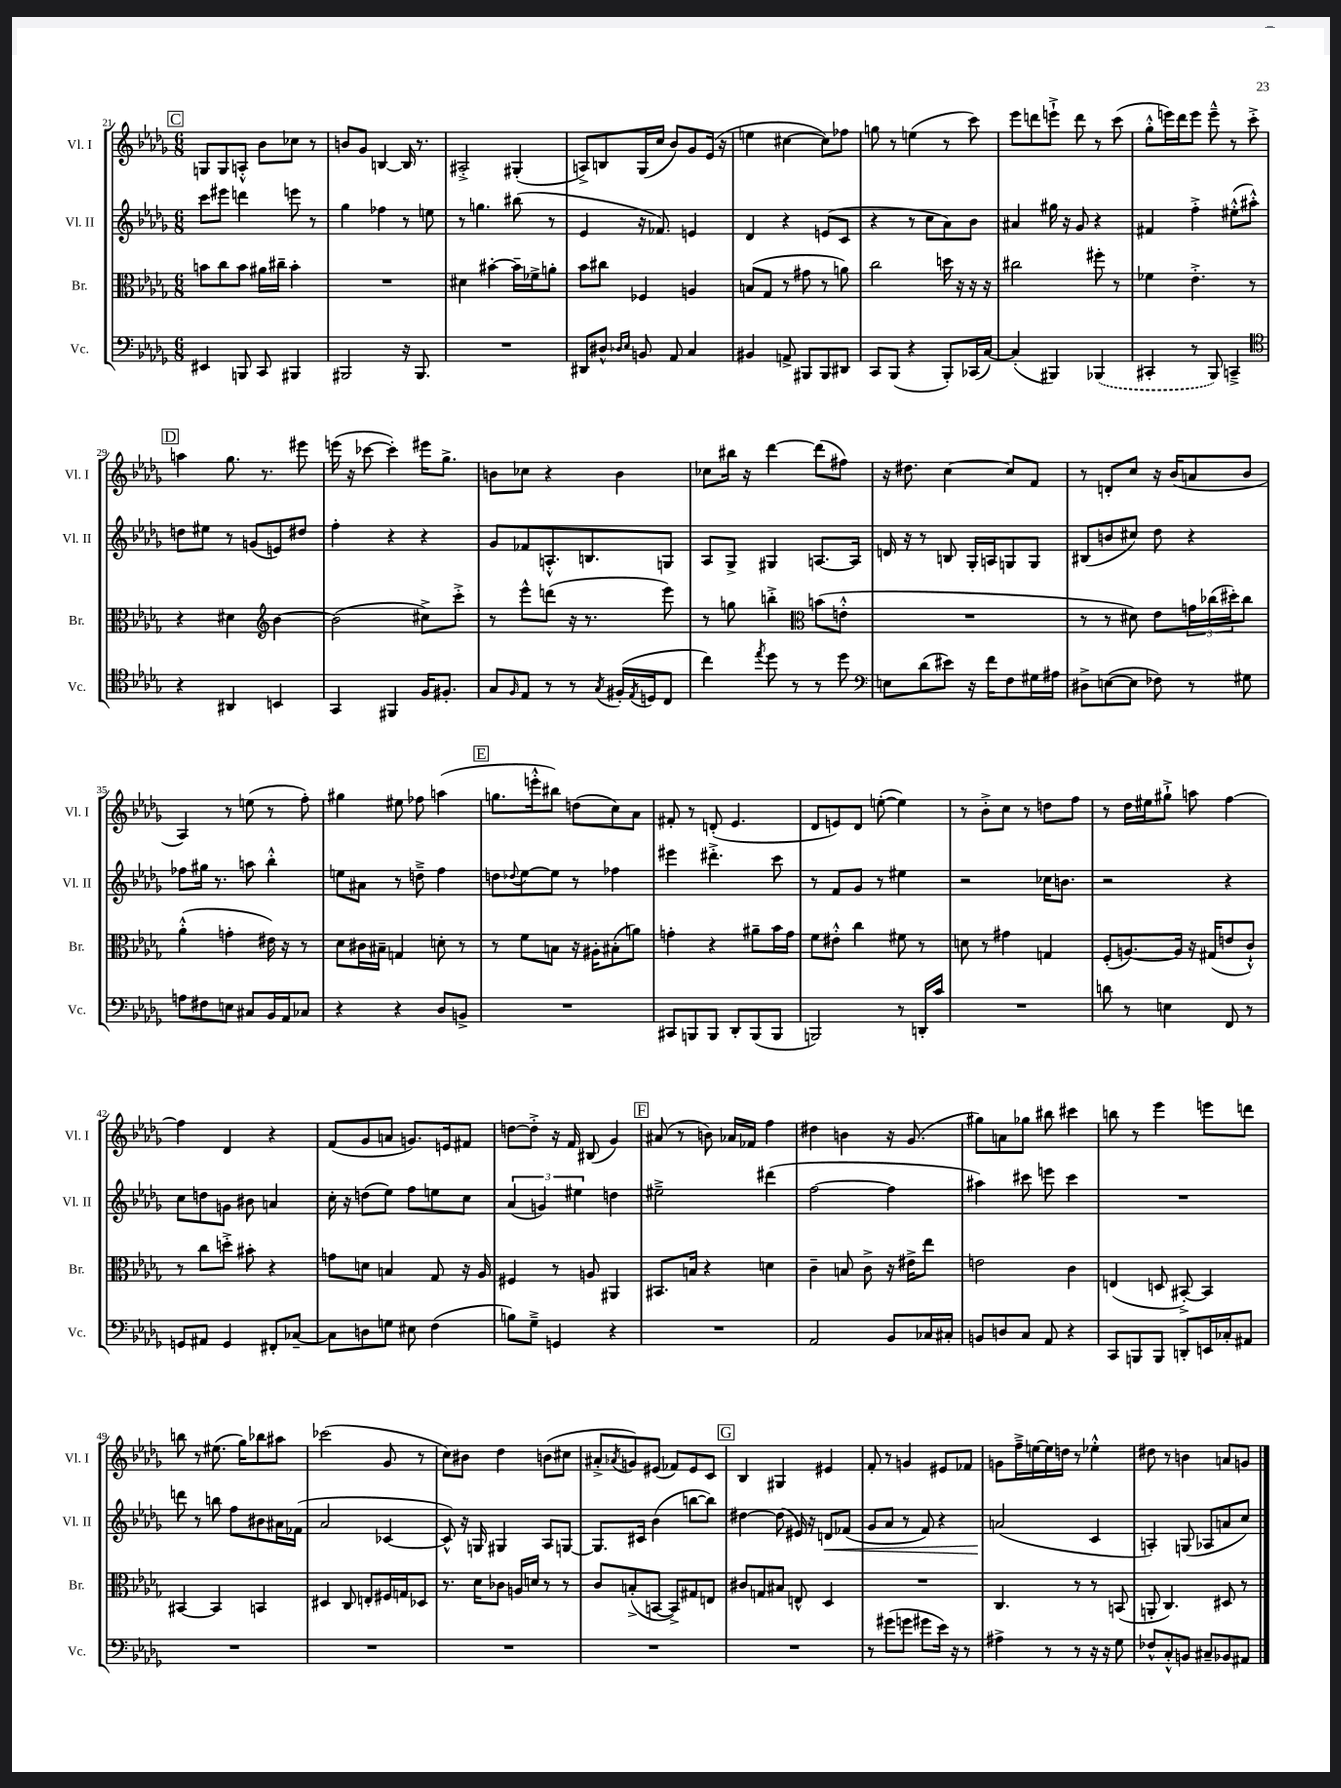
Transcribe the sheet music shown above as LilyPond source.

<<
\new StaffGroup <<
\new Staff = "s0" \with { instrumentName = "Vl. I" shortInstrumentName = "Vl. I" } {
    \clef treble \key des \major \numericTimeSignature \time 6/8
    \mark \markup { \box "C" } g8 g8 a8-.-^ bes'8 ces''8 r8 |
    b'8 ges'8 b4~ b16 r8. |
    ais2-.-> gis4-.( |
    a8->) b8 ges16( c''16 bes'8) ges'8 ees'16( r16 |
    e''4 cis''4~ cis''8) fes''8 |
    g''8 r8 e''4( r8 c'''8) |
    ees'''8 d'''8 e'''8-!-> d'''8 r8 c'''8( |
    ges''8-.-^ e'''16) des'''16 e'''8 e'''8---^ r8 c'''8-.-> |
    \mark \markup { \box "D" } a''4 ges''8. r8. eis'''8 |
    e'''16( r16 ces'''8~ ces'''4-.) eis'''16 ges''8.-> |
    b'8 ces''8 r4 b'4 |
    ces''8 bis''16 r16 des'''4~ des'''8( fis''8) |
    r16 dis''8. c''4~ c''8 f'8 |
    r8 d'8-. c''8 r16 bes'16( a'8 bes'8 |
    aes4) r8 e''8( r8 f''8-.) |
    gis''4 eis''8 fes''8 a''4( |
    \mark \markup { \box "E" } g''8. e'''16-.-^ bis''8) d''8( c''8) aes'8 |
    fis'8-. r8 d'8-.( ees'4. |
    des'8 e'8) des'8 e''8~-.( e''4) |
    r8 bes'8-.-> c''8 r8 d''8 f''8 |
    r8 des''16 eis''16 gis''8-!-> a''8 f''4~ |
    f''4 des'4 r4 |
    f'8( ges'8 a'8 g'8.) e'16 fis'8 |
    d''8~ d''8-.-> r16 f'16 bis8( ges'4) |
    \mark \markup { \box "F" } ais'8( r8 b'8) aes'16 fes'16 f''4 |
    dis''4 b'4 r16 ges'8.( |
    gis''8) a'8 ges''8 bis''8 cis'''4 |
    b''8 r8 ees'''4 e'''8 d'''8 |
    b''8 r8 eis''8.( ges''16) bes''8 ais''8 |
    ces'''2( ges'8 r8 |
    c''8) bis'8 des''4 b'8( cis''8 |
    ais'8-.-> \acciaccatura { aes'8 } g'8) eis'8( fes'8) eis'8 c'8 |
    \mark \markup { \box "G" } bes4 gis4 eis'4 |
    f'8-. r8 g'4 eis'8 fes'8 |
    g'8 f''16---> e''16~ e''16 d''16 r8 ees''4-.-^ |
    dis''8 r8 b'4 a'8 g'8 \bar "|." |
}
\new Staff = "s1" \with { instrumentName = "Vl. II" shortInstrumentName = "Vl. II" } {
    \clef treble \key des \major \numericTimeSignature \time 6/8
    \mark \markup { \box "C" } c'''8 eis'''8 d'''4 e'''8 r8 |
    ges''4 fes''4 r8 e''8 |
    r8 g''4. bis''8( r8 |
    ees'4 r16 fes'8.) e'4 |
    des'4 r4 e'8( c'8 |
    r4 r8 c''8 aes'8) bes'8 |
    ais'4 gis''16 r16 ges'8 r4 |
    fis'4 f''4-.-> eis''8-.-^( ais''8-.-^) |
    \mark \markup { \box "D" } d''8 eis''8 r8 g'8( e'8) dis''8 |
    f''4-. r4 r4 |
    ges'8 fes'8 a8.-.-^ b8. g8 |
    aes8 ges8-> gis4 a8.~ a16 |
    d'16 r16 r8 b8 ges16-. a16 g8 g8 |
    bis8( b'8 cis''8) des''8 r4 |
    fes''8 gis''16 r8. a''8 bes''4-.-^ |
    e''8 ais'8 r8 d''8---> f''4 |
    \mark \markup { \box "E" } d''8 \appoggiatura { des''8 } ees''8~ ees''8 r8 fes''4 |
    eis'''4 dis'''4.-.-> c'''8 |
    r8 f'8 ges'8 r8 eis''4 |
    r2 ces''16 b'8. |
    r2 r4 |
    c''8 d''8 g'8 bis'8 a'4 |
    c''16-. r16 d''8( ees''8) f''8 e''8 c''8 |
    \tuplet 3/2 { aes'4( g'4) eis''4 } d''4 |
    \mark \markup { \box "F" } eis''2---> dis'''4( |
    f''2~ f''4 |
    ais''4) cis'''8 e'''8 cis'''4 |
    R2. |
    d'''8 r8 b''8 f''8 bis'8 ais'16 fes'16( |
    aes'2 ces'4~ |
    ces'8-^) r16 g16 gis4 aes8 g8~ |
    g8. cis'16 bes'4( b''8~ b''8) |
    \mark \markup { \box "G" } dis''4~ dis''8( eis'16) r16 d'8\< fes'8( |
    ges'8 aes'8 r8 f'8) r4 |
    a'2\!( c'4 |
    a4-.) g8( aes8 a'8 c''8) \bar "|." |
}
\new Staff = "s2" \with { instrumentName = "Br." shortInstrumentName = "Br." } {
    \clef alto \key des \major \numericTimeSignature \time 6/8
    \mark \markup { \box "C" } b'8 c''8 b'8 ais'16 cis''16-- b'4-. |
    R2. |
    dis'4 bis'4~-. bis'16-- fes'16-> a'8-. |
    bes'8 cis''8 fes4 a4 |
    b8( ges8 r8 gis'8 r8 a'8) |
    c''2 d''16 r16 r16 r16 |
    cis''2 fis''8-. r8 |
    fes'4 ees'4.-.-> r8 |
    \mark \markup { \box "D" } r4 dis'4 \clef treble bes'4~ |
    bes'2( cis''8->) c'''8-.-> |
    r8 ees'''8-^ d'''8( r16 r8. ees'''8) |
    r8 g''8 b''4-.-> \clef alto b'8( e'8-.-^ |
    R2. |
    r8 r8 dis'8) ees'8 \tuplet 3/2 { g'16 ces''16( dis''16-.) } ces''8 |
    aes'4-.-^( g'4-. eis'16) r16 r8 |
    des'8 cis'16 bis16-- g4 d'8-. r8 |
    \mark \markup { \box "E" } r8 f'8 b8 r16 ais16-. bis8-.( a'8) |
    g'4-. r4 ais'8-- bes'16 g'16 |
    f'8 eis'8-.-^ c''4 fis'8 r8 |
    d'8 r8 gis'4 g4 |
    f8-.( a8.~) a16 r16 gis16( e'8 c'8-!-^) |
    r8 c''8 d''8-.-> bis'8-. r4 |
    g'8 d'8 b4 ges8 r16 aes16 |
    fis4 r8 a8 ais,4 |
    \mark \markup { \box "F" } bis,8. b16 r4 d'4 |
    c'4-- b8 c'8-> r16 eis'16-> ees''8 |
    e'2 c'4 |
    e4( d8 bis,8~-.->) bis,4 |
    bis,4~ bis,4 b,4 |
    dis4 c8 e8-. fis16 g16 des8 |
    r8. des'16 ces'8 a16 d'16 r8 r8 |
    c'8 b8-.->( b,8~ b,8->) gis8 e8 |
    \mark \markup { \box "G" } cis'8 g8 bis8 e8-^ des4 |
    R2. |
    c4. r8 r8 b,8( |
    a,8-. c4.) dis8 r8 \bar "|." |
}
\new Staff = "s3" \with { instrumentName = "Vc." shortInstrumentName = "Vc." } {
    \clef bass \key des \major \numericTimeSignature \time 6/8
    \mark \markup { \box "C" } eis,4 b,,8 c,8 bis,,4 |
    bis,,2 r16 bis,,8. |
    R2. |
    dis,8 dis8-^ \grace { des16 ees16 } b,8 aes,8 c4 |
    bis,4 a,8-> bis,,8 bis,,8 dis,8 |
    c,8 bes,,8( r4 bes,,8-.) ces,16( c16~) |
    c4-.( bis,,4) \once \slurDashed bes,,4( |
    cis,4-. r8 bes,,8) c,4---> |
    \mark \markup { \box "D" } \clef tenor r4 ais,4 b,4 |
    ges,4 fis,4 f16 fis8.-. |
    ges8 \grace { f16 } ees8 r8 r8 \acciaccatura { ges8 } fis16-.( \acciaccatura { ees8 } d16 c8 |
    c''4) \acciaccatura { ees''8 } des''8 r8 r8 des''8 |
    \clef bass e8 des'8( eis'8) r16 f'16 f8 gis16 ais16 |
    dis8-> e8~( e8 fes8) r8 gis8 |
    a8 fis8 e8 cis8 bes,16 aes,16 ces8 |
    r4 r4 des8 b,8-> |
    \mark \markup { \box "E" } R2. |
    cis,8 b,,8 b,,8 des,8-. b,,8( b,,8 |
    b,,2) r8 d,16-. c'16 |
    R2. |
    d'8 r8 e4 f,8 r8 |
    g,8 ais,8 g,4 fis,8-. ces8~-- |
    ces8 d8 g8 eis8 f4( |
    b8) ges8---> g,4 r4 |
    \mark \markup { \box "F" } R2. |
    aes,2 bes,8 ces16 cis16-. |
    b,8 d8 c8 aes,8 r4 |
    c,8 b,,8 b,,8 d,8-. e,16 ces16-. ais,8 |
    R2. |
    R2. |
    R2. |
    R2. |
    \mark \markup { \box "G" } R2. |
    r8 gis'8( g'8 gis'8 ees'16) r16 r8 |
    ais4-> r8 r8 r16 r16 ges8 |
    fes8-^ c8-.-^ b,8 cis8-- bes,8 ais,8 \bar "|." |
}
>>
>>
\layout { \context { \Score currentBarNumber = #21 } }
